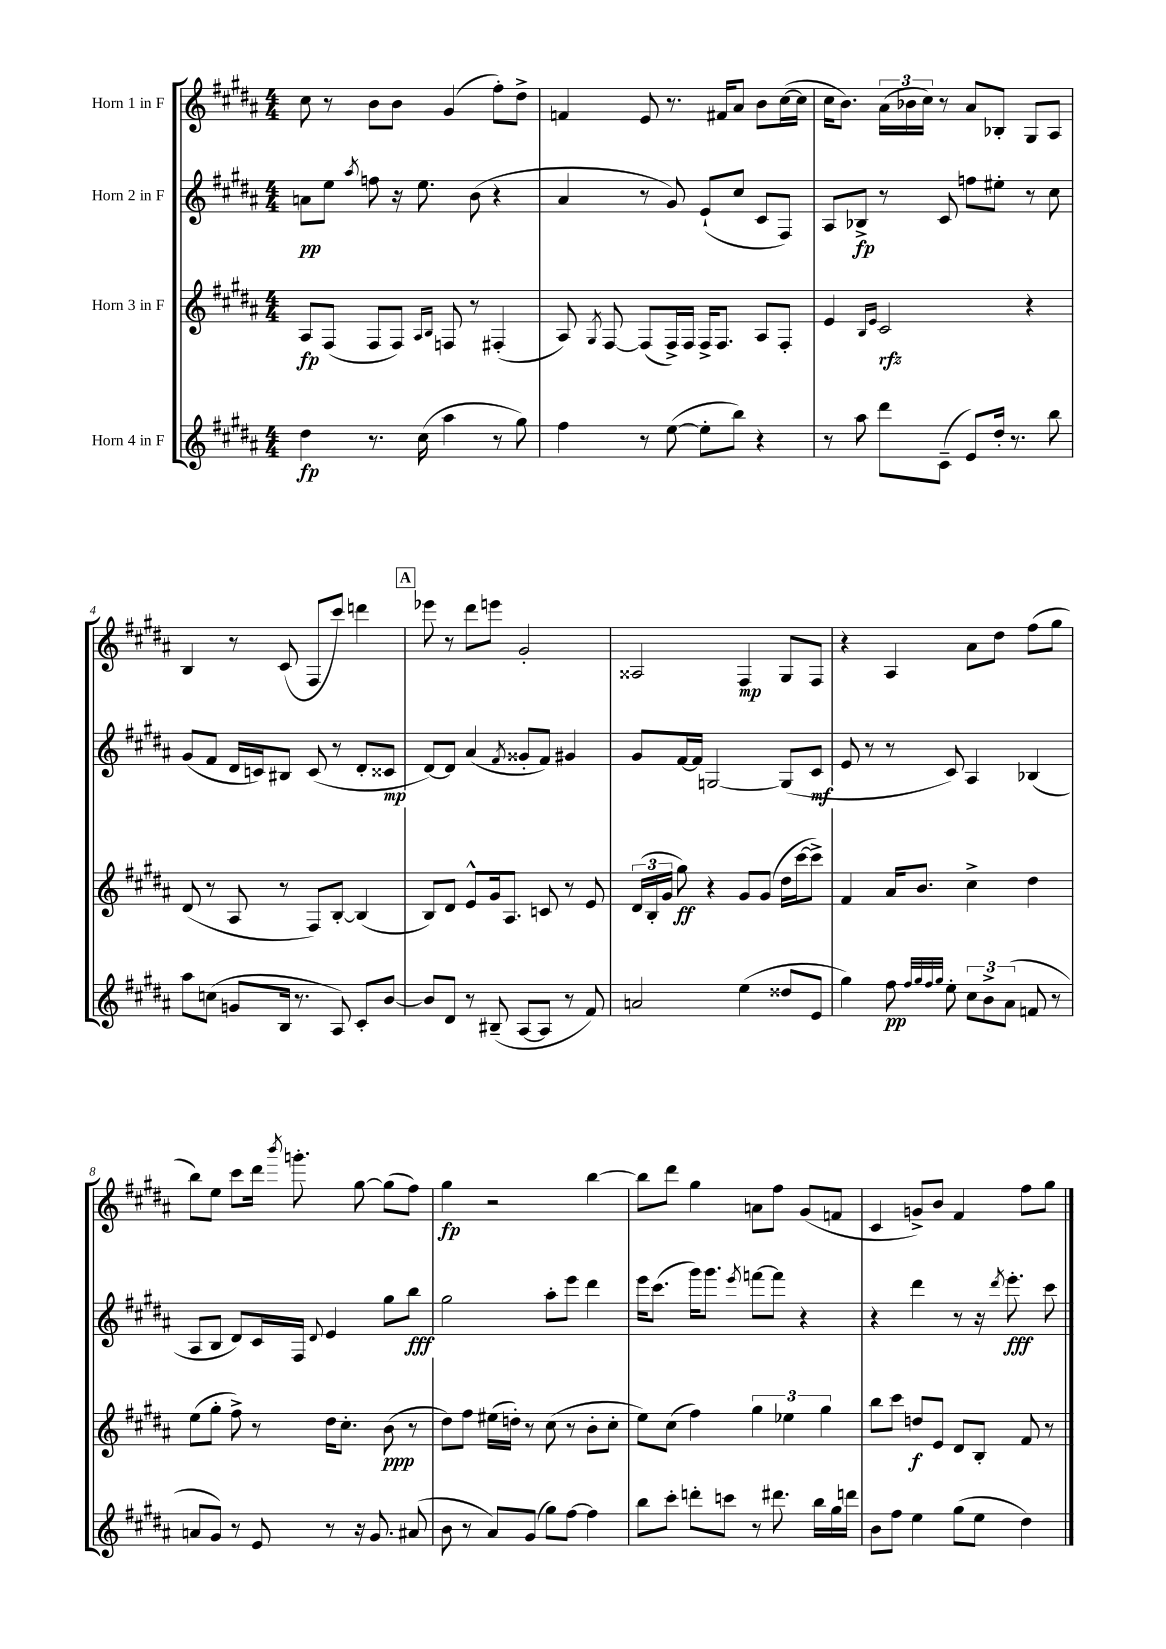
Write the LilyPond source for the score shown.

<<
\new StaffGroup <<
\new Staff = "s0" \with { instrumentName = "Horn 1 in F" } {
    \clef treble \key b \major \numericTimeSignature \time 4/4
    \autoBeamOff cis''8 r8 b'8[ b'8] gis'4( fis''8[-.) dis''8]-> |
    f'4 e'8 r8. fis'16[ ais'8] b'8[ cis''16~( cis''16] |
    cis''16[ b'8.]) \tuplet 3/2 { ais'16[( bes'16 cis''16]) } r8 ais'8[ bes8]-. gis8[ ais8] |
    b4 r8 cis'8( fis8[ cis'''8]) d'''4 |
    \mark \markup { \box "A" } ees'''8 r8 dis'''8[ e'''8] gis'2-. |
    aisis2 fis4\mp gis8[ fis8] |
    r4 ais4 ais'8[ dis''8] fis''8[( gis''8] |
    b''8[) e''8] cis'''8[ dis'''16] \acciaccatura { b'''8 } g'''8.-. gis''8~ gis''8[( fis''8]) |
    gis''4\fp r2 b''4~ |
    b''8[ dis'''8] gis''4 a'8[ fis''8] gis'8[( f'8] |
    cis'4 g'8[->) b'8] fis'4 fis''8[ gis''8] \bar "|." |
}
\new Staff = "s1" \with { instrumentName = "Horn 2 in F" } {
    \clef treble \key b \major \numericTimeSignature \time 4/4
    \autoBeamOff a'8[\pp e''8] \acciaccatura { ais''8 } f''8 r16 e''8. b'8( r4 |
    ais'4 r8 gis'8) e'8[-!( cis''8] cis'8[ fis8]) |
    ais8[ bes8]->\fp r8 cis'8 f''8[ eis''8]-. r8 cis''8 |
    gis'8[( fis'8] dis'16[ c'16) bis8] c'8( r8 dis'8[-. cisis'8]\mp |
    \mark \markup { \box "A" } dis'8[~) dis'8] ais'4( \acciaccatura { fis'8 } gisis'8[-. fis'8]) gis'4 |
    gis'8[ fis'16~ fis'16] g2~ g8[( cis'8]\mf |
    e'8 r8 r8 cis'8) ais4 bes4( |
    ais8[ b8] dis'8[) cis'16 fis16] \appoggiatura { dis'8 } e'4 gis''8[ b''8]\fff |
    gis''2 ais''8[-. e'''8] dis'''4 |
    e'''16[ cis'''8.]( gis'''16[) gis'''8.] \acciaccatura { e'''8 } f'''8[~ f'''8] r4 |
    r4 dis'''4 r8 r16 \acciaccatura { dis'''8 } e'''8.-.\fff cis'''8 \bar "|." |
}
\new Staff = "s2" \with { instrumentName = "Horn 3 in F" } {
    \clef treble \key b \major \numericTimeSignature \time 4/4
    \autoBeamOff ais8[\fp fis8]( fis8[ fis8]) \grace { ais16[ b16] } f8 r8 fis4-.( |
    ais8) \acciaccatura { gis8 } fis8~ fis8[( fis16->) fis16] fis16[-> fis8.] ais8[ fis8]-. |
    e'4 \grace { b16[ e'16] } cis'2\rfz r4 |
    dis'8( r8 ais8 r8 fis8[) b8]~-. b4( |
    \mark \markup { \box "A" } b8[) dis'8] e'8[-^ gis'16 ais8.] c'8 r8 e'8 |
    \tuplet 3/2 { dis'16[( b16-. gis'16] } gis''8\ff) r4 gis'8[ gis'8]( dis''16[ cis'''16~ cis'''8]->) |
    fis'4 ais'16[ b'8.] cis''4-> dis''4 |
    e''8[( gis''8]-. fis''8->) r8 dis''16[ cis''8.]-. b'8\ppp( r8 |
    dis''8[) fis''8] eis''16[( d''16]-.) r8 cis''8( r8 b'8[-. cis''8]-. |
    e''8[) cis''8]( fis''4) \tuplet 3/2 { gis''4 ees''4 gis''4 } |
    b''8[ cis'''8] d''8[\f e'8] dis'8[ b8]-. fis'8 r8 \bar "|." |
}
\new Staff = "s3" \with { instrumentName = "Horn 4 in F" } {
    \clef treble \key b \major \numericTimeSignature \time 4/4
    \autoBeamOff dis''4\fp r8. cis''16( ais''4 r8 gis''8) |
    fis''4 r8 e''8~( e''8[-. b''8]) r4 |
    r8 ais''8 dis'''8[ cis'8]--( e'8[) dis''16]-. r8. b''8 |
    ais''8[ c''8]( g'8[ b16] r8. ais8) cis'8[-. b'8]~ |
    \mark \markup { \box "A" } b'8[ dis'8] r8 bis8--( ais8[~ ais8] r8 fis'8) |
    a'2 e''4( disis''8[ e'8] |
    gis''4) fis''8\pp \grace { fis''32[ gis''32 fis''32 gis''32] } e''8-. \tuplet 3/2 { cis''8[ b'8-> ais'8]( } f'8 r8 |
    a'8[ gis'8]) r8 e'8 r8 r16 gis'8. ais'8( |
    b'8 r8 ais'8[) gis'8]( gis''8[) fis''8]~ fis''4 |
    b''8[ cis'''8]-. d'''8[-. c'''8] r8 dis'''8. b''16[ gis''16 d'''16] |
    b'8[ fis''8] e''4 gis''8[( e''8] dis''4) \bar "|." |
}
>>
>>
